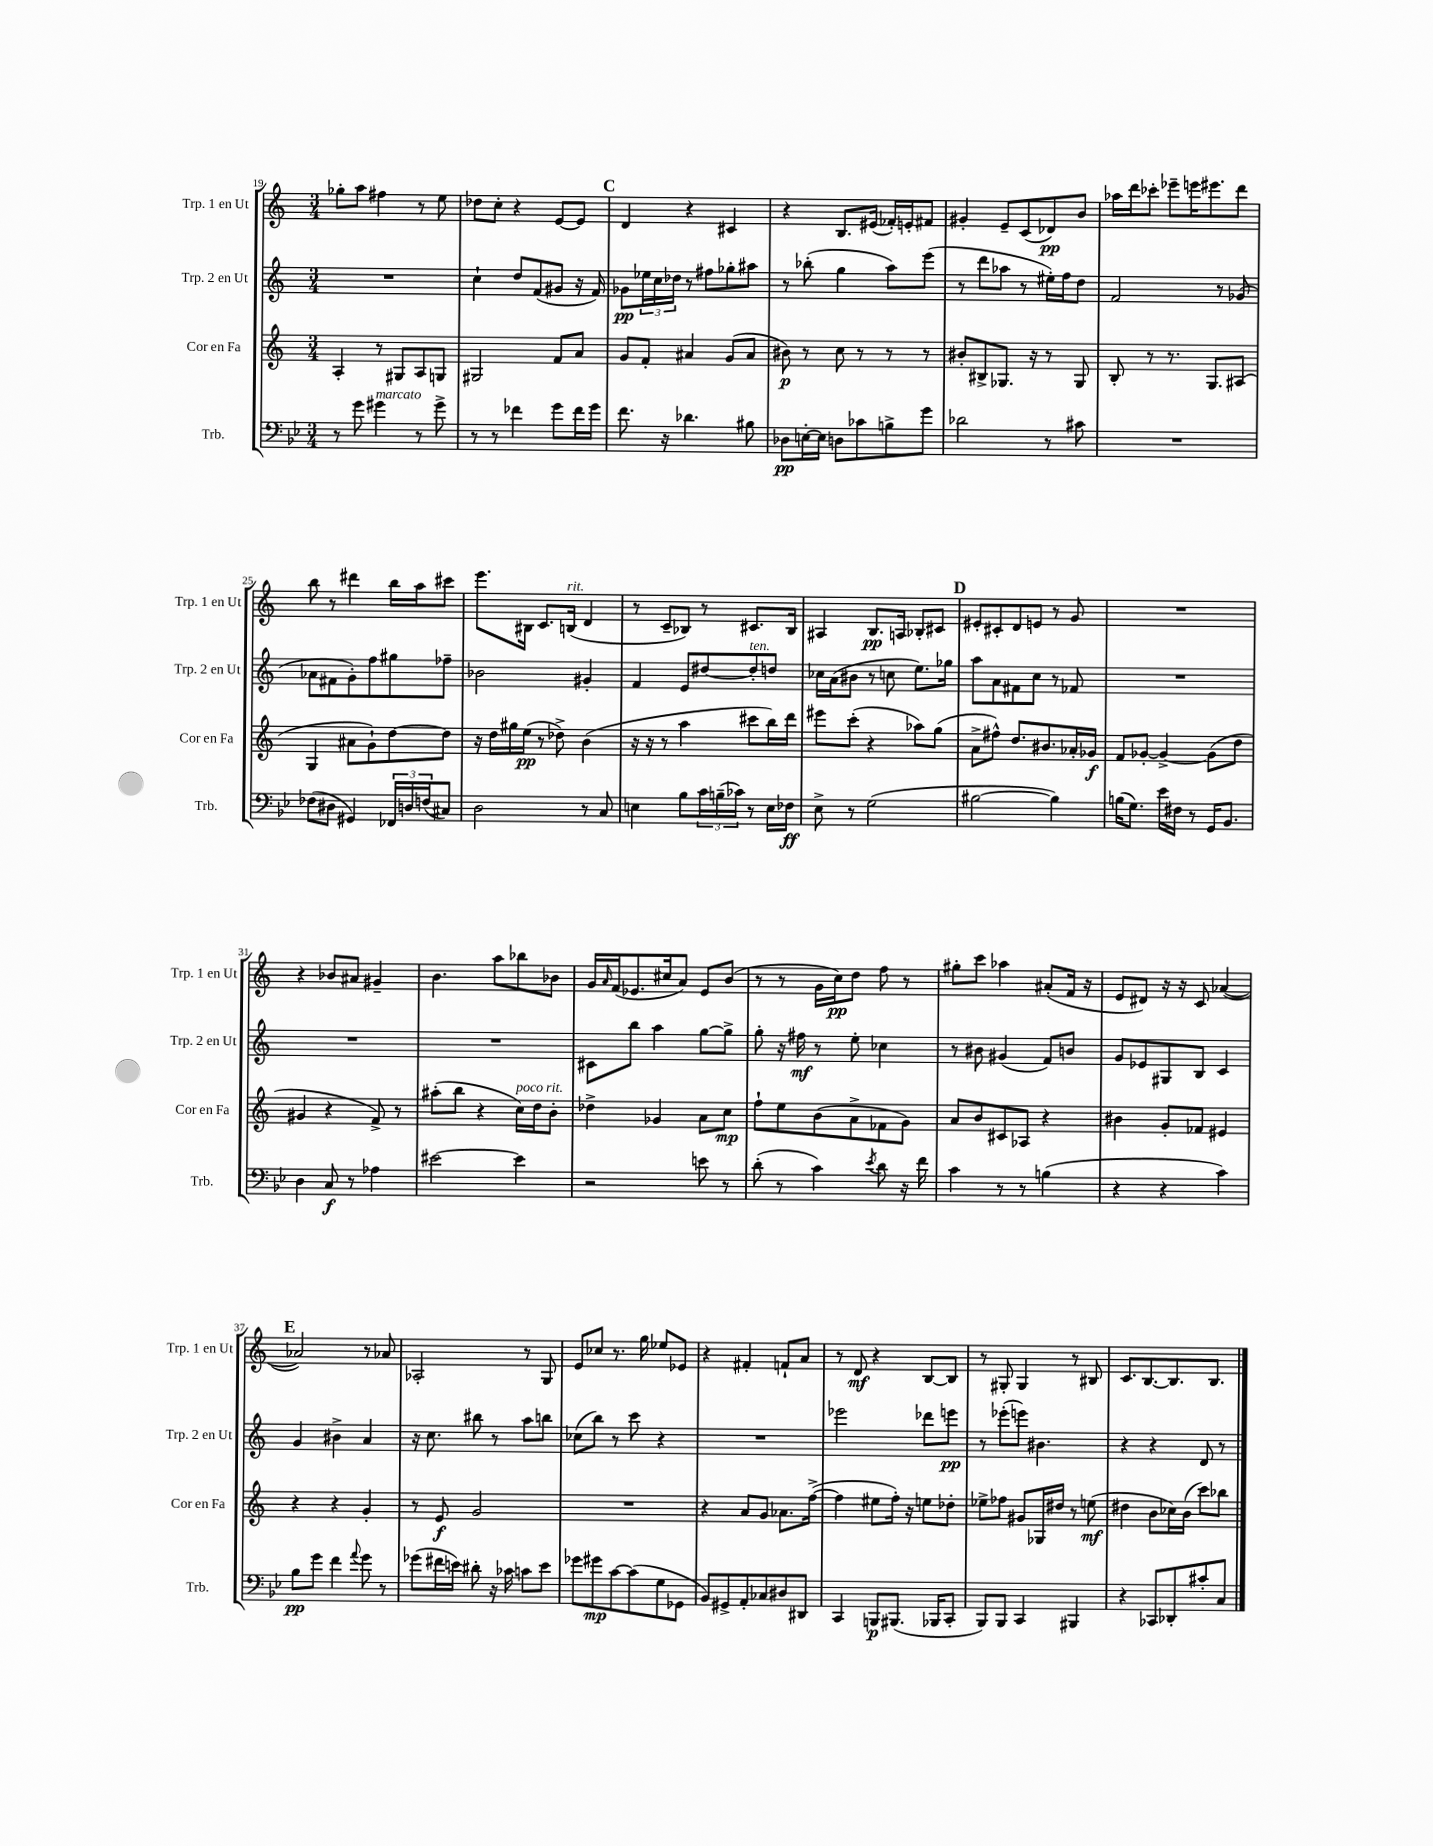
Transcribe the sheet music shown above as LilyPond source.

<<
\new StaffGroup <<
\new Staff = "s0" \with { instrumentName = "Trp. 1 en Ut" shortInstrumentName = "Trp. 1 en Ut" } {
    \clef treble \key c \major \numericTimeSignature \time 3/4
    ges''8-. a''8 fis''4 r8 e''8 |
    des''8 c''8-. r4 e'8~ e'8 |
    \mark \markup { \bold "C" } d'4 r4 cis'4 |
    r4 b8. eis'16( fes'16-.) e'16-. fis'8 |
    gis'4-. e'8-- c'8( des'8\pp) b'8 |
    aes''16 d'''16 ces'''8-. ees'''8-- e'''16 eis'''8. d'''8 |
    b''8 r8 dis'''4 b''16 a''16 cis'''8 |
    e'''8. bis16 c'8. b16^\markup { \italic "rit." }( d'4 |
    r8 c'8-- bes8) r8 cis'8. bes16 |
    ais4 b8.\pp a16 bes8-. cis'8 |
    \mark \markup { \bold "D" } eis'8-. cis'8-. d'8 e'8 r8 g'8 |
    R2. |
    r4 bes'8 ais'8 gis'4-- |
    b'4. a''8 bes''8 bes'8 |
    g'16 \grace { a'16 } f'16( ees'8. cis''16 a'8) ees'8 b'8( |
    r8 r8 g'16 c''16\pp) d''8 f''8 r8 |
    gis''8-. c'''8 aes''4 ais'8-.( f'16 r16 |
    e'8 dis'8) r16 r16 c'8 aes'4~( |
    \mark \markup { \bold "E" } aes'2) r8 aes'8 |
    aes2-. r8 g8 |
    e'8 ces''8 r8. g''16 ees''8 ees'8 |
    r4 fis'4-. f'8-! a'8 |
    r8 d'8\mf r4 b8~ b8 |
    r8 gis8-. gis4 r8 bis8 |
    c'8. b8.~ b8. b8. \bar "|." |
}
\new Staff = "s1" \with { instrumentName = "Trp. 2 en Ut" shortInstrumentName = "Trp. 2 en Ut" } {
    \clef treble \key c \major \numericTimeSignature \time 3/4
    R2. |
    c''4-! d''8 f'8( gis'8 r16 f'16) |
    \mark \markup { \bold "C" } ges'8\pp \tuplet 3/2 { ees''16 c''16 des''16 } r8 fis''8 ges''8-. ais''8 |
    r8 bes''8-.( g''4 a''8) e'''8( |
    r8 d'''8 aes''8 r8 eis''16-.) f''16 d''8 |
    f'2 r8 ges'8( |
    aes'8 fis'8 g'8-.) f''8 gis''8 fes''8-- |
    bes'2 gis'4-. |
    f'4 e'8 dis''8~ dis''8-.^\markup { \italic "ten." } d''8 |
    ces''16 a'16( bis'8 r8 c''8 e''8.) ges''16 |
    \mark \markup { \bold "D" } a''8 a'8 fis'8 c''8 r8 fes'8 |
    R2. |
    R2. |
    R2. |
    cis'8 b''8 a''4 g''8~ g''8-> |
    g''8-. r16 fis''16\mf r8 e''8-. ces''4 |
    r8 bis'8 gis'4( f'8) b'8 |
    g'8 ees'8 gis8 b8 c'4 |
    \mark \markup { \bold "E" } g'4 bis'4-> a'4 |
    r16 c''8. bis''8 r8 a''8 b''8 |
    ces''8( b''8) r8 c'''8 r4 |
    R2. |
    ees'''2 des'''8 e'''8\pp |
    r8 ees'''8-.( e'''8) bis'4. |
    r4 r4 d'8 r8 \bar "|." |
}
\new Staff = "s2" \with { instrumentName = "Cor en Fa" shortInstrumentName = "Cor en Fa" } {
    \clef treble \key c \major \numericTimeSignature \time 3/4
    a4-. r8 gis8 a8 g8 |
    gis2 f'8 a'8 |
    \mark \markup { \bold "C" } g'8 f'8-. ais'4 g'8( ais'8 |
    bis'8\p) r8 c''8 r8 r8 r8 |
    bis'8-. bis8-> ges8. r16 r8 ges8 |
    b8-. r8 r8. g8. ais8( |
    g4 ais'8 g'8-!) d''8~ d''8 |
    r16 d''16 gis''16 e''16\pp( r8 des''8->) b'4( |
    r16 r16 r8 a''4 cis'''8 b''16) d'''16 |
    eis'''8 c'''8-.( r4 aes''8) g''8( |
    \mark \markup { \bold "D" } a'8-> fis''8-^) d''8. bis'8. aes'16-. ges'16\f |
    f'8 ges'8~-. ges'4~-> ges'8( d''8 |
    gis'4 r4 f'8->) r8 |
    ais''8-.( b''8 r4 c''16^\markup { \italic "poco rit." }) d''16 b'8-. |
    des''4-> ges'4 a'8 c''8\mp |
    f''8-! e''8 b'8( a'8-> fes'8 g'8) |
    a'8 b'8 cis'8 aes8 r4 |
    bis'4 g'8-. fes'8 eis'4 |
    \mark \markup { \bold "E" } r4 r4 g'4-. |
    r8 e'8\f g'2 |
    R2. |
    r4 a'8 g'8 aes'8. f''16~->( |
    f''4 eis''8 f''16-.) r16 e''8 des''8-. |
    ees''8-> fes''8 gis'8 ges16 dis''16 r8 e''8\mf( |
    dis''4 b'8 ces''16) b'16( c'''8) bes''8 \bar "|." |
}
\new Staff = "s3" \with { instrumentName = "Trb." shortInstrumentName = "Trb." } {
    \clef bass \key bes \major \numericTimeSignature \time 3/4
    r8 g'8 gis'4^\markup { \italic "marcato" } r8 gis'8-> |
    r8 r8 fes'4 g'8 fes'16 g'16 |
    \mark \markup { \bold "C" } f'8. r16 des'4. bis8 |
    des8\pp e16~-. e16 d8 ces'8 b8-> g'8 |
    des'2 r8 cis'8 |
    R2. |
    fes8( dis8 gis,4) \tuplet 3/2 { fes,16 d16 f16( } cis8) |
    d2 r8 c8 |
    e4 bes8 \tuplet 3/2 { c'16 b16--( ces'16) } r8 e16 fes16\ff |
    ees8-> r8 g2( |
    \mark \markup { \bold "D" } bis2~ bis4) |
    b16( g8.) ees'16 fis16 r8 g,16 bes,8. |
    d4 c8\f r8 aes4 |
    eis'2~ eis'4 |
    r2 e'8 r8 |
    d'8-.( r8 c'4) \acciaccatura { ees'8 } d'8 r16 f'16 |
    c'4 r8 r8 b4( |
    r4 r4 c'4) |
    \mark \markup { \bold "E" } bes8\pp g'8 f'4 \appoggiatura { a'8 } g'8 r8 |
    ges'8( fis'16 e'16) dis'8-. r16 ces'16 c'8 e'8 |
    ges'8 gis'8\mp c'8~ c'8( g8 ges,8 |
    bes,8) gis,8-> a,8-. ces8 dis8 dis,8 |
    c,4 b,,8\p bis,,8.( bes,,16 c,8-. |
    bes,,8) bes,,8 c,4 bis,,4 |
    r4 ces,8 des,8-. cis'8-. c8 \bar "|." |
}
>>
>>
\layout { \context { \Score currentBarNumber = #19 } }
